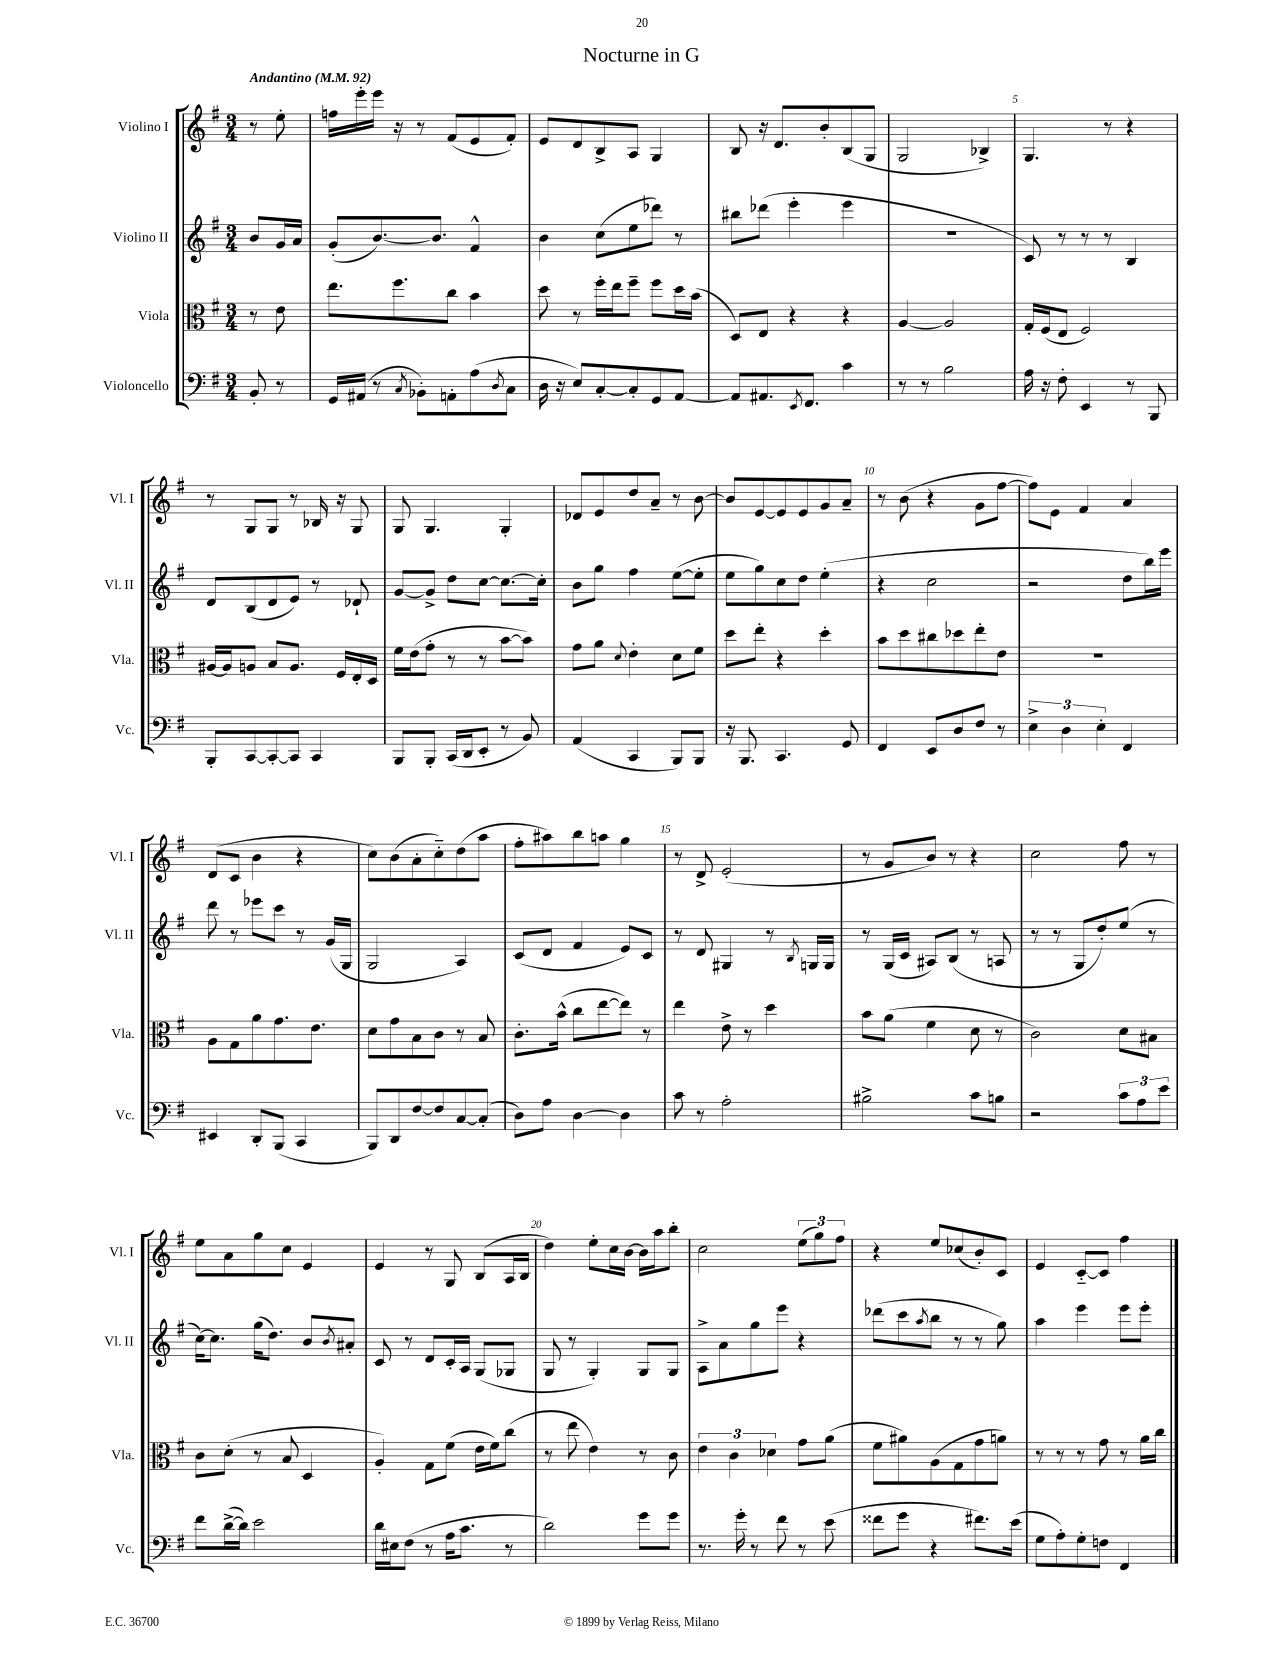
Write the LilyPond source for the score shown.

\header { title = "Nocturne in G" }
<<
\new StaffGroup <<
\new Staff = "s0" \with { instrumentName = "Violino I" shortInstrumentName = "Vl. I" } {
    \clef treble \key g \major \numericTimeSignature \time 3/4 \partial 4 \tempo "Andantino" 4 = 92
    r8 e''8-. |
    f''16 e'''16-. e'''16 r16 r8 fis'8( e'8 fis'8-.) |
    e'8 d'8 b8-> a8 g4 |
    b8 r16 d'8. b'8-. b8( g8 |
    g2 bes4->) |
    g4. r8 r4 |
    r8 g8 g8 r8 bes16 r16 g8 |
    g8 g4. g4-. |
    des'8 e'8 d''8 a'8-- r8 b'8~ |
    b'8 e'8~ e'8 e'8 g'8 a'8-- |
    r8 b'8( r4 g'8 fis''8~ |
    fis''8) e'8 fis'4 a'4 |
    d'8( c'8 b'4 r4 |
    c''8) b'8( a'8-. c''8-_) d''8( a''8 |
    fis''8-. ais''8) b''8 a''8 g''4 |
    r8 d'8-> e'2-.( |
    r8 g'8 b'8) r8 r4 |
    c''2 fis''8 r8 |
    e''8 a'8 g''8 c''8 e'4 |
    e'4 r8 g8 b8( a16 b16 |
    d''4) e''8-. c''16 b'16~ b'16 a''16 b''8-. |
    c''2 \tuplet 3/2 { e''8( g''8) fis''8 } |
    r4 e''8 ces''8( b'8-.) c'8 |
    e'4 c'8~-_ c'8 fis''4 \bar "|." |
}
\new Staff = "s1" \with { instrumentName = "Violino II" shortInstrumentName = "Vl. II" } {
    \clef treble \key g \major \numericTimeSignature \time 3/4 \partial 4
    b'8 g'16 a'16 |
    g'8-.( b'8.~) b'8. fis'4-^ |
    b'4 c''8( e''8 des'''8) r8 |
    bis''8 des'''8( e'''4-. e'''4 |
    R2. |
    c'8) r8 r8 r8 b4 |
    d'8 b8( d'8 e'8) r8 des'8-! |
    g'8~ g'8-> d''8 c''8~ c''8.~ c''16-. |
    b'8 g''8 fis''4 e''8~( e''8-. |
    e''8 g''8) c''8 d''8 e''4-.( |
    r4 c''2 |
    r2 d''8 b''16) e'''16 |
    d'''8 r8 ees'''8 c'''8 r8 g'16( g16 |
    g2 a4) |
    c'8( d'8 fis'4 e'8) c'8 |
    r8 d'8 gis4 r8 \acciaccatura { b8 } g16 g16 |
    r8 g16( c'16 ais8) b8( r8 a8 |
    r8 r8 g8 d''8-.) e''8( r8 |
    c''16~) c''8. g''16( d''8.) b'8 \acciaccatura { b'8 } ais'8-. |
    c'8 r8 d'8 c'16-. a16 g8( ges8 |
    g8 r8 g4-.) g8 g8 |
    a8-> a'8 g''8 e'''8 r4 |
    des'''8( c'''8 \acciaccatura { a''8 } b''8 r8 r8 g''8) |
    a''4 e'''4 e'''8 e'''8-. \bar "|." |
}
\new Staff = "s2" \with { instrumentName = "Viola" shortInstrumentName = "Vla." } {
    \clef alto \key g \major \numericTimeSignature \time 3/4 \partial 4
    r8 e'8 |
    e''8. fis''8. c''8 b'4 |
    d''8 r8 fis''16-. e''16 fis''8-- fis''8 d''16 b'16( |
    d8) e8 r4 r4 |
    a4~ a2 |
    g16-. fis16( e8 fis2) |
    ais16~ ais16 a8 b8 a8. fis16 e16-. d16 |
    fis'16 e'16( g'8-. r8 r8 b'8~ b'8) |
    g'8 a'8 \appoggiatura { d'8 } e'4-. d'8 fis'8 |
    d''8 e''8-. r4 d''4-. |
    b'8 d''8 cis''8 des''8 e''8-. e'8 |
    R2. |
    a8 g8 a'8 g'8. e'8. |
    d'8 g'8 b8 c'8 r8 b8 |
    c'8.-. b'16-^( c''8 e''8~ e''8) r8 |
    e''4 e'8-> r8 d''4 |
    b'8 a'8( fis'4 d'8 r8 |
    c'2) d'8 bis8 |
    c'8 d'8-.( r8 b8 d4 |
    a4-.) g8 fis'8( e'16 fis'16) c''8( |
    r8 e''8 e'4) r8 c'8 |
    \tuplet 3/2 { e'4 c'4 des'4 } g'8 a'8( |
    fis'8 ais'8) a8( g8 g'8 a'8) |
    r8 r8 r8 g'8 r8 a'16 c''16 \bar "|." |
}
\new Staff = "s3" \with { instrumentName = "Violoncello" shortInstrumentName = "Vc." } {
    \clef bass \key g \major \numericTimeSignature \time 3/4 \partial 4
    b,8-. r8 |
    g,16 ais,16( r8 \acciaccatura { c8 } bes,8-.) a,8-. a8( \acciaccatura { d8 } c8 |
    d16 r16 e8) c8~-. c8-. g,8 a,8~ |
    a,8 ais,8. \acciaccatura { e,8 } fis,8. c'4 |
    r8 r8 b2 |
    a16 r16 fis8-. e,4 r8 b,,8 |
    b,,8-. c,8~ c,8~-. c,8 c,4 |
    b,,8 b,,8-. c,16( d,16 e,8-. r8 b,8) |
    a,4( c,4 b,,8) b,,8 |
    r16 b,,8. c,4. g,8 |
    fis,4 e,8 d8 fis8 r8 |
    \tuplet 3/2 { e4-> d4 e4-. } fis,4 |
    eis,4 d,8-. b,,8( c,4 |
    b,,8) d,8 fis8~ fis8 c8~ c8-.( |
    d8) a8 d4~ d4 |
    c'8 r8 a2-. |
    bis2-> c'8 b8 |
    r2 \tuplet 3/2 { c'8 a8 e'8 } |
    fis'8 d'16~->( d'16) e'2 |
    d'16 eis16 fis8( r8 a16 c'8. r8 |
    d'2) g'8 g'8 |
    r8. g'16-. r8 fis'8 r8 e'8( |
    fisis'8 g'8 r4 fis'8.) e'16( |
    g8 a8-.) g8-. f8 fis,4 \bar "|." |
}
>>
>>
\layout { \context { \Score \override BarNumber.break-visibility = ##(#f #t #t) barNumberVisibility = #(every-nth-bar-number-visible 5) } }
